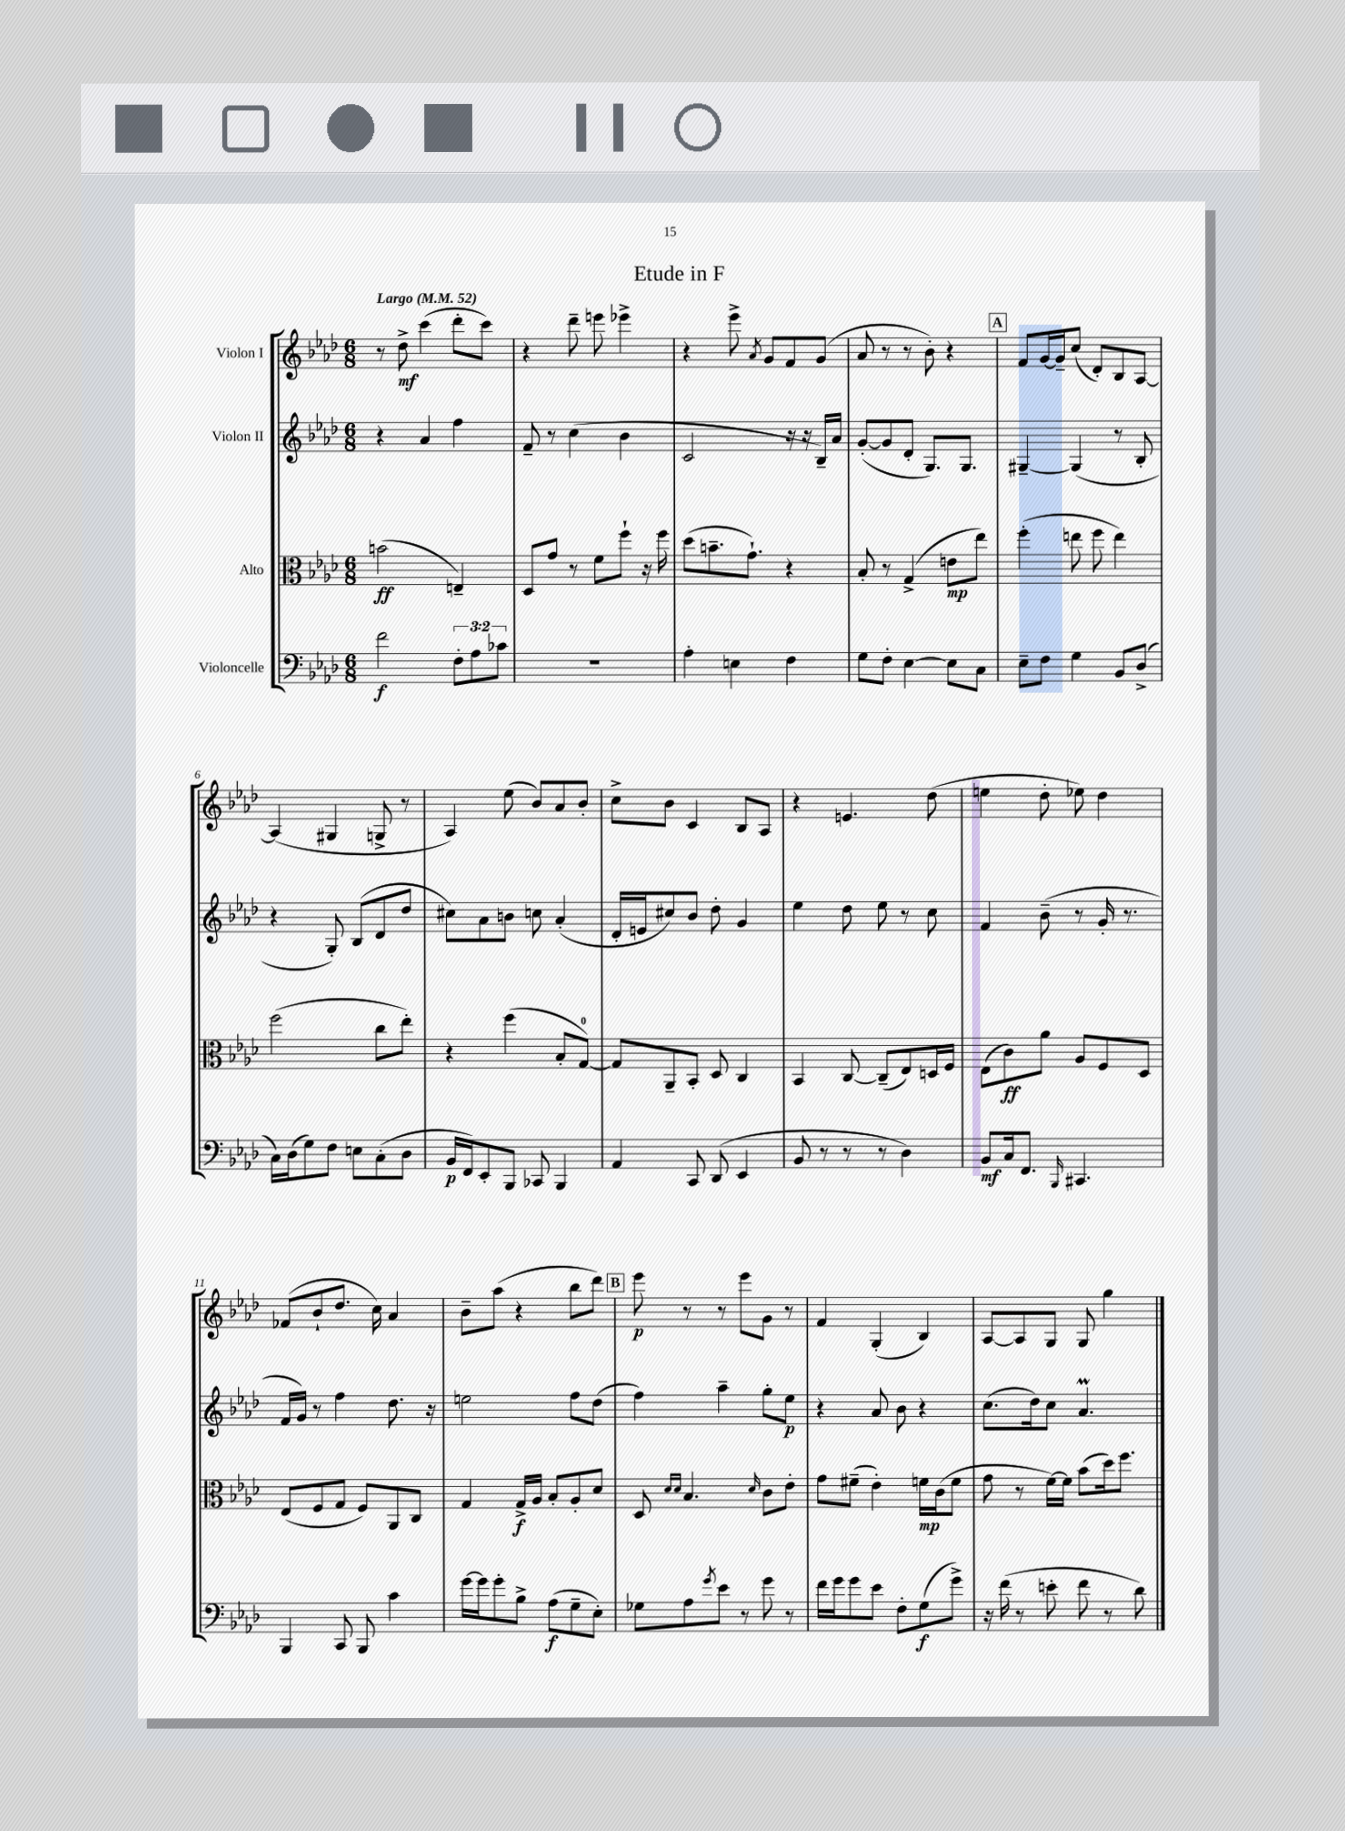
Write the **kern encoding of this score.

**kern	**dynam	**kern	**dynam	**kern	**dynam	**kern	**dynam
*part4	*part4	*part3	*part3	*part2	*part2	*part1	*part1
*staff4	*staff4	*staff3	*staff3	*staff2	*staff2	*staff1	*staff1
*I"Violoncelle	*	*I"Alto	*	*I"Violon II	*	*I"Violon I	*
*clefF4	*	*clefC3	*	*clefG2	*	*clefG2	*
*k[b-e-a-d-]	*	*k[b-e-a-d-]	*	*k[b-e-a-d-]	*	*k[b-e-a-d-]	*
*M6/8	*	*M6/8	*	*M6/8	*	*M6/8	*
*MM52	*	*MM52	*	*MM52	*	*MM52	*
=1	=1	=1	=1	=1	=1	=1	=1
!	!	!	!	!	!	!LO:TX:a:B:t=Largo	!
2f\	f	(2bn\	ff	4r	.	8r	.
.	.	.	.	.	.	8dd-^\	mf
.	.	.	.	4a-/	.	(4ccc\	.
12F'\L	.	4En~/)	.	4ff\	.	8ddd-'\L	.
12A-\	.	.	.	.	.	.	.
.	.	.	.	.	.	8ccc\J)	.
12c-X\J	.	.	.	.	.	.	.
=2	=2	=2	=2	=2	=2	=2	=2
2.r	.	8D-/L	.	8f~/	.	4r	.
.	.	8g/J	.	8r	.	.	.
.	.	8r	.	(4cc\	.	8ddd-~\	.
.	.	8f\L	.	.	.	8eeen\	.
.	.	8ff`\J	.	4b-\	.	4eee-X^\	.
.	.	16r	.	.	.	.	.
.	.	16ff\	.	.	.	.	.
=3	=3	=3	=3	=3	=3	=3	=3
4A-'\	.	(8dd-\L	.	2c/	.	4r	.
.	.	8.bn~\	.	.	.	.	.
4En\	.	.	.	.	.	8eee-^\	.
.	.	8.g`\J)	.	.	.	.	.
.	.	.	.	.	.	8qa-/	.
.	.	.	.	.	.	8g/L	.
4F\	.	4r	.	16r	.	8f/	.
.	.	.	.	16r	.	.	.
.	.	.	.	16B-~/LL)	.	(8g/J	.
.	.	.	.	16a-/JJ	.	.	.
=4	=4	=4	=4	=4	=4	=4	=4
8G\L	.	8B-'/	.	([8g'/L	.	8a-/	.
8F'\J	.	8r	.	8g/]	.	8r	.
[4E-\	.	(4G^/	.	8d-'/J	.	8r	.
.	.	.	.	8.G/L)	.	8b-'\)	.
8E-\L]	.	8en\L	mp	.	.	4r	.
.	.	.	.	8.G/J	.	.	.
8C\J	.	8ee-\J)	.	.	.	.	.
!!LO:REH:place=s1:t=A
=5	=5	=5	=5	=5	=5	=5	=5
8E-~\L	.	(4ff'\	.	[4G#X~/	.	8f/L	.
8F\J	.	.	.	.	.	[16g/L	.
.	.	.	.	.	.	16g~/J]	.
4G\	.	8een\	.	(4G#/]	.	(8cc/J	.
.	.	8ff\	.	.	.	8d-'/L)	.
8BB-/L	.	4ee\)	.	8r	.	8B-/	.
(8D-^/J	.	.	.	8B-'/	.	[8A-/J	.
!!LO:LB:g=z
=6	=6	=6	=6	=6	=6	=6	=6
16C\LL)	.	(2ff\	.	4r	.	(4A-/]	.
(16D-\J	.	.	.	.	.	.	.
8G\)	.	.	.	.	.	.	.
8F\J	.	.	.	8G'/)	.	4G#X/	.
8En\L	.	.	.	(8B-/L	.	.	.
(8C'\	.	8cc\L	.	8d-/	.	8Gn^/	.
8D-\J	.	8ee-'\J)	.	8dd-/J	.	8r	.
=7	=7	=7	=7	=7	=7	=7	=7
16BB-/LL	p	4r	.	8cc#X\L)	.	4A-/)	.
16FF/J)	.	.	.	.	.	.	.
8EE-'/	.	.	.	8a-\	.	.	.
8BBB-/J	.	(4ff\	.	8bn\J	.	(8ee-\	.
8CC-X/	.	.	.	8ccn\	.	8b-/L)	.
4BBB-/	.	8B-'/L	.	(4a-'/	.	8a-/	.
.	.	[8G/J)	.	.	.	8b-'/J	.
=8	=8	=8	=8	=8	=8	=8	=8
4AA-/	.	8G/L]	.	16d-'/LL	.	8cc^\L	.
.	.	.	.	16en/J	.	.	.
.	.	8AA-~/	.	8cc#X/)	.	8b-\J	.
8CC/	.	8BB-'/J	.	8b-/J	.	4c/	.
(8DD-/	.	8D-/	.	8dd-'\	.	.	.
4EE-/	.	4C/	.	4g/	.	8B-/L	.
.	.	.	.	.	.	8A-/J	.
=9	=9	=9	=9	=9	=9	=9	=9
8BB-/	.	4BB-/	.	4ee-\	.	4r	.
8r	.	.	.	.	.	.	.
8r	.	[8C/	.	8dd-\	.	4.en/	.
8r	.	(8C~/L]	.	8ee-\	.	.	.
4D-\)	.	8E-/)	.	8r	.	.	.
.	.	16Dn/L	.	8cc\	.	(8dd-\	.
.	.	16F/JJ	.	.	.	.	.
=10	=10	=10	=10	=10	=10	=10	=10
8BB-/L	mf	(8E-\L	.	4f/	.	4een\	.
16C/k	.	8c\)	ff	.	.	.	.
8.FF/J	.	.	.	.	.	.	.
.	.	8a-\J	.	(8b-~\	.	8dd-'\	.
16qqBBB-/	.	.	.	.	.	.	.
4.CC#X/	.	8A-/L	.	8r	.	8ee-X\)	.
.	.	8F/	.	16g'/	.	4dd-\	.
.	.	.	.	8.r	.	.	.
.	.	8D-/J	.	.	.	.	.
!!LO:LB:g=z
=11	=11	=11	=11	=11	=11	=11	=11
4BBB-/	.	(8E-/L	.	16f/LL	.	(8f-X/L	.
.	.	.	.	16g/JJ)	.	.	.
.	.	8F/	.	8r	.	8b-`/	.
8CC/	.	8G/J	.	4ff\	.	8.dd-/J	.
8BBB-/	.	8F/L)	.	.	.	.	.
.	.	.	.	.	.	16cc\)	.
4c\	.	8AA-/	.	8.dd-\	.	4a-/	.
.	.	8C/J	.	.	.	.	.
.	.	.	.	16r	.	.	.
=12	=12	=12	=12	=12	=12	=12	=12
[16g\LL	.	4G/	.	2een\	.	8b-~\L	.
16g\J]	.	.	.	.	.	.	.
8g'\	.	.	.	.	.	(8aa-\J	.
8B-^\J	.	16G^/LL	f	.	.	4r	.
.	.	16A-/JJ	.	.	.	.	.
(8A-\L	f	8B-'/L	.	.	.	.	.
8G~\	.	8A-'/	.	8ff\L	.	8bb-\L	.
8E-'\J)	.	8d-/J	.	(8dd-\J	.	8ddd-\J)	.
!!LO:REH:place=s1:t=B
=13	=13	=13	=13	=13	=13	=13	=13
8G-X\L	.	8D-/	.	4ff\)	.	8eee-\	p
.	.	16qqd-/LL	.	.	.	.	.
.	.	16qqd-/JJ	.	.	.	.	.
8A-\	.	4.B-/	.	.	.	8r	.
8qg/	.	.	.	.	.	.	.
8e-\J	.	.	.	4aa-~\	.	8r	.
8r	.	.	.	.	.	8eee-\L	.
.	.	16qqd-/	.	.	.	.	.
8g\	.	8c\L	.	8gg'\L	.	8g\J	.
8r	.	8e-'\J	.	8ee-\J	p	8r	.
=14	=14	=14	=14	=14	=14	=14	=14
16f\LL	.	8g\L	.	4r	.	4f/	.
16g\J	.	.	.	.	.	.	.
8g\	.	(8f#X~\J	.	.	.	.	.
8e-\J	.	4e-'\)	.	8a-/	.	(4G'/	.
8F'\L	.	.	.	8b-\	.	.	.
(8G\	f	16fn\LL	mp	4r	.	4B-/)	.
.	.	(16c\J	.	.	.	.	.
8g^\J)	.	8f\J	.	.	.	.	.
=15	=15	=15	=15	=15	=15	=15	=15
16r	.	8g\	.	(8.cc\L	.	[8A-/L	.
(16f\	.	.	.	.	.	.	.
8r	.	8r	.	.	.	8A-/]	.
.	.	.	.	16dd-\k)	.	.	.
8en'\	.	[16f\LL)	.	8cc\J	.	8G/J	.
.	.	16f\JJ]	.	.	.	.	.
8f\	.	(8b-\L	.	4.a-M/	.	8G/	.
8r	.	16dd-\k)	.	.	.	4gg\	.
.	.	8.ff\J	.	.	.	.	.
8d-\)	.	.	.	.	.	.	.
==	==	==	==	==	==	==	==
*-	*-	*-	*-	*-	*-	*-	*-
